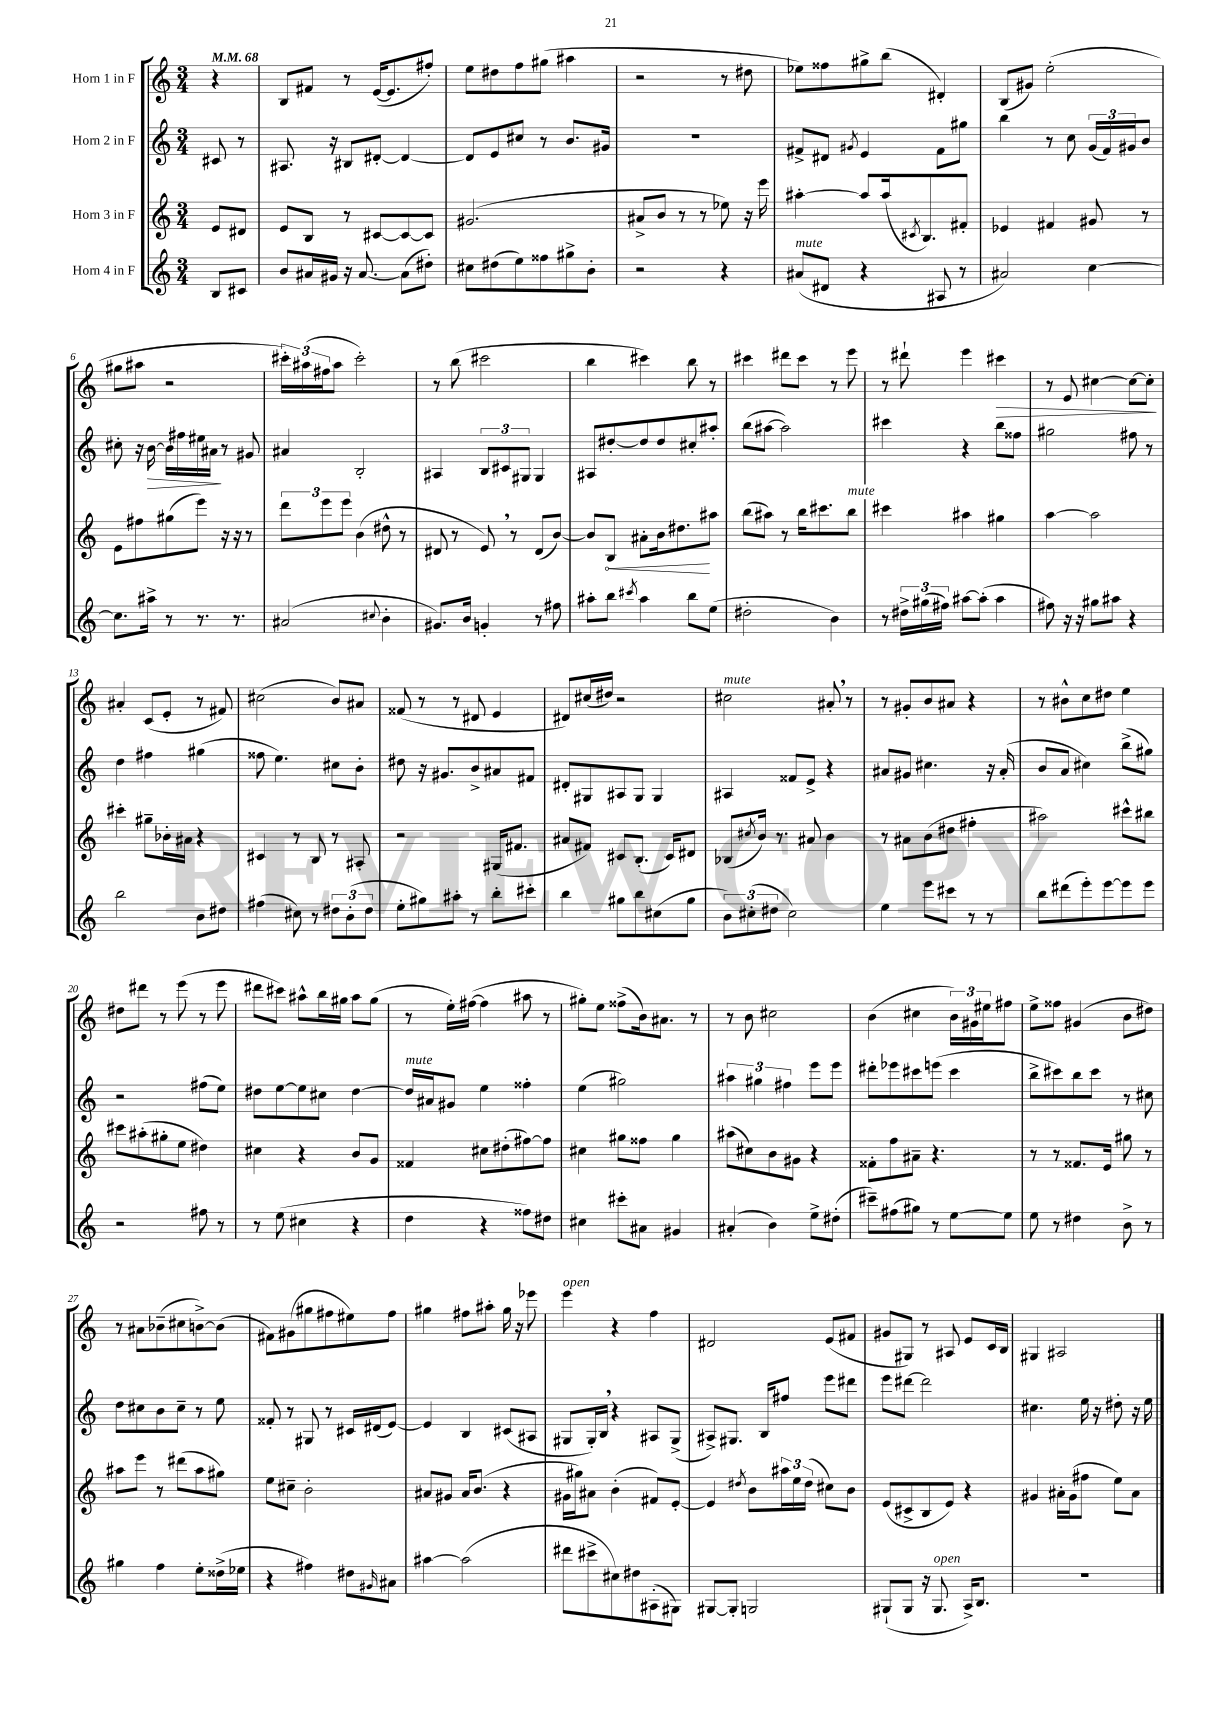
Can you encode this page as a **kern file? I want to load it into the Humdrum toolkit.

**kern	**kern	**kern	**kern
*staff4	*staff3	*staff2	*staff1
*clefG2	*clefG2	*clefG2	*clefG2
*k[]	*k[]	*k[]	*k[]
*M3/4	*M3/4	*M3/4	*M3/4
*MM68	*MM68	*MM68	*MM68
8B	8e	8c#	4r
8c#	8d#	8r	.
=	=	=	=
8b	8e	8.A#	8B
16a#	8B	.	8f#
16g#	.	16r	.
16r	8r	8B#	8r
[8.a#	.	.	.
.	[8c#	[8d#'	([16e
.	.	.	8.e]
(8a#]	8c#_	4d#_	.
8dd#')	8c#]	.	8ff#')
=	=	=	=
8cc#	(2.g#	8d#]	8ee
(8dd#	.	8e	8dd#
8ee)	.	8cc#	8ff
8ff##	.	8r	(8gg#
8gg#^	.	8.b	4aa#
8b'	.	.	.
.	.	16g#	.
=	=	=	=
2r	8a#^	2.r	2r
.	8b	.	.
.	8r	.	.
.	8r	.	.
4r	8ee-)	.	8r
.	16r	.	8dd#
.	16eee	.	.
=	=	=	=
(8a#	[4aa#'	8f#^	8ee-)
8d#	.	8d#	8ff##
.	.	8qg#	.
4r	8aa#]	4e	8gg#^
.	(16aa#	.	(8bb
.	8qc#	.	.
.	8.B)	.	.
8A#	.	8f#	4d#')
8r	8f#'	8gg#	.
=	=	=	=
2a#)	4e-	4bb	(8B
.	.	.	8g#)
.	4f#	8r	(2ee'
.	.	8cc	.
[4cc	8g#	(24g	.
.	.	24f)	.
.	.	24g#	.
.	8r	8b	.
=	=	=	=
8.cc]	8e	8cc#'	8gg#
.	8ff#	16r	8aa#
16aa#^	.	[16b	.
8r	(8gg#	16b]	2r
.	.	16ff#	.
8.r	8eee)	16ee#	.
.	.	16a#	.
.	16r	8r	.
8.r	16r	.	.
.	8r	8g#	.
=	=	=	=
(2a#	12ddd	4a#	24ccc#')
.	.	.	(24aa#
.	12eee	.	24ff#
.	.	.	8aa#
.	12eee	.	.
.	(4b	2B'	2ccc#')
8qqcc#	.	.	.
4b'	8dd#^^	.	.
.	8r	.	.
=	=	=	=
8.g#)	8d#	4A#	8r
.	8r	.	(8bb
16b	.	.	.
4g'	8e)	12B	2ccc#
.	.	12c#	.
.	8r	.	.
.	.	12G#	.
8r	(8d#	4G#	.
8ff#	[8b)	.	.
=	=	=	=
8aa#'	8b]	8A#	4bb
8bb	8B	[8dd#'	.
8qccc#	.	.	.
4aa#	8a#'	8dd#]	4ccc#)
.	16b	8dd#	.
.	8.dd#	.	.
8bb	.	8cc#'	8bb
(8ee	8aa#	8aa#'	8r
=	=	=	=
2dd#'	(8bb	(8bb	4ccc#
.	8aa#)	[8aa#	.
.	8r	2aa#])	8ddd#
.	16bb	.	8ccc#
.	8.ccc#	.	.
4b)	.	.	8r
.	8bb	.	8eee
=	=	=	=
8r	4ccc#	4ccc#	8r
24dd#^	.	.	8ddd#`
(24gg#	.	.	.
24ff#)	.	.	.
[8aa#	4aa#	4r	4eee
(8aa#']	.	.	.
4aa#	4gg#	8bb	4ccc#
.	.	8ff##	.
=	=	=	=
8ff#)	[4aa	2gg#	8r
16r	.	.	8e
16r	.	.	.
8gg#	2aa]	.	[4cc#
8aa#	.	.	.
4r	.	8ff#	8cc#_
.	.	8r	8cc#']
=	=	=	=
2bb	4ccc#'	4dd	4a#'
.	8gg#~	4ff#	(8c
.	16b-'	.	8e'
.	16a#	.	.
8b	4r	(4gg#	8r
8dd#	.	.	8f#)
=	=	=	=
(4ff#	4c#	8ff##	(2cc#
.	.	4.ee)	.
8cc#)	8r	.	.
8r	8B	.	.
12dd#	8r	8cc#	8b)
(12b'	.	.	.
.	8A#'	8b'	8a#
12dd#	.	.	.
=	=	=	=
8ee'	2r	8dd#	(8f##
8gg#)	.	16r	8r
.	.	8.g#	.
8aa#'	.	.	8r
8r	.	8b^	8d#
8bb'	(16G#	8a#	4e
.	8.f#	.	.
8ccc#'	.	8f#	.
=	=	=	=
4bb	8a#	8d#'	8d#)
.	8f#)	8G#	(16cc#
.	.	.	16dd#)
8gg#	8c#	8A#	2r
8bb	(8.B'	8G#	.
(8cc#	.	4G#	.
.	16c#)	.	.
8gg#	8d#	.	.
=	=	=	=
12b)	(8B-	4A#	2cc#
(12cc#'	.	.	.
.	8qcc#	.	.
.	16b)	.	.
12dd#	.	.	.
.	8.r	.	.
2cc#)	.	8f##	.
.	8a#	8e^	.
.	4b	4r	8a#'
.	.	.	8r
=	=	=	=
4ee	8r	8a#	8r
.	8a#	8g#	8g#'
8eee	(8b	4.cc#	8b
8ccc#	8dd#	.	8a#
8r	4ff#'	.	4r
8r	.	16r	.
.	.	(16a#'	.
=	=	=	=
8bb	2aa#)	8b	8r
(8ddd#	.	8a	8b#^^
8eee')	.	4cc#)	8cc
[8eee	.	.	8dd#
8eee]	8ccc#^^	(8bb^	4ee
8eee	8bb#	8gg#)	.
=	=	=	=
2r	8ccc#	2r	8dd#
.	(8aa#'	.	8ddd#
.	8gg#'	.	8r
.	8ee	.	(8eee
8ff#	4dd#)	(8ff#	8r
8r	.	8ee)	8eee
=	=	=	=
8r	4cc#	8dd#	8ddd#
(8ee	.	[8ee	8ccc#)
4cc#	4r	8ee]	8aa#^^
.	.	8cc#	16bb
.	.	.	16gg#
4r	8b	[4dd#	8aa#
.	8g	.	(8gg#
=	=	=	=
4dd	4f##	16dd#]	8r
.	.	16a#	.
.	.	8g#	16ee')
.	.	.	([16ff#
4r	8cc#	4ee	4ff#]
.	(8dd#'	.	.
8ff##)	[8ff#)	4ff##'	8aa#
8dd#	8ff#]	.	8r
=	=	=	=
4cc#	4cc#	(4ee	8gg#')
.	.	.	8ee
8ccc#'	8gg#	2gg#)	(8ff##^
8a#	8ff##	.	16b)
.	.	.	8.a#
4g#	4gg#	.	.
.	.	.	8r
=	=	=	=
(4a#'	(8aa#	6aa#	8r
.	8cc#)	.	8b
.	.	6gg#	.
4b)	8b	.	2cc#
.	.	6ff#	.
.	8g#	.	.
8ee^	4r	8eee	.
(8dd#'	.	8eee	.
=	=	=	=
8ccc#~)	8f##'	8ddd#'	(4b
(8ff#	8ff	8eee-	.
8gg#)	8a#~	8ccc#	4cc#
8r	4.r	(8eee	.
[8ee	.	4ccc#	24b)
.	.	.	24g#
.	.	.	24ee#
8ee]	.	.	8ff#
=	=	=	=
8ee	8r	8bb^	8ee^
8r	8r	8ccc#)	8ff##
4dd#	8.f##	8bb	(4g#
.	.	8ccc#	.
.	16e	.	.
8b^	8gg#	8r	8b
8r	8r	8cc#	8dd#)
=	=	=	=
4gg#	8aa#	8dd	8r
.	8eee	8cc#	8a#
4ff	8r	8b	(8b-~
.	(8ddd#	8cc#~	8cc#
8ee'	8aa#	8r	[8b^)
(16dd##^	8gg#)	8ee	(8b]
16ee-	.	.	.
=	=	=	=
4r	8ee	8f##'	8f#)
.	8cc#~	8r	(8g#
4ff#)	2b'	8G#	8gg#
.	.	8r	8ff#
8dd#	.	16c#	8ee#)
.	.	(16d#	.
16qqg#	.	.	.
8a#	.	[8e)	8ff#
=	=	=	=
[4aa#	8a#	4e]	4gg#
.	8g#	.	.
(2aa#]	16a#	4B	8ff#
.	(8.b	.	.
.	.	.	8aa#'
.	4r	(8c#	16gg#
.	.	.	16r
.	.	8A#	8eee-
=	=	=	=
8ddd#	16g#	8G#	4eee
.	16gg#)	.	.
8ccc#^	8a#	16G#')	.
.	.	16B	.
8cc#)	(4b'	4r	4r
8dd#	.	.	.
(8A#'	8f#)	8A#	4ff
8G#)	[8e'	(8G#^	.
=	=	=	=
[8G#	4e]	8A#^)	2d#
8G#']	.	8.G#	.
.	8qdd#	.	.
2G	8b	.	.
.	.	16B	.
.	24aa#	8ff#	.
.	24ee	.	.
.	(24dd#	.	.
.	8cc#)	8eee	(8e
.	8b	8ddd#	8f#
=	=	=	=
(8G#`	(8e	8eee	8g#
8G#	8c#^	[8ddd#	8G#)
16r	8B	2ddd#]	8r
8.G#	.	.	.
.	8e)	.	8A#
16A^)	4r	.	8e
8.B	.	.	.
.	.	.	16c
.	.	.	16B
=	=	=	=
2.r	4g#	4.cc#	4G#
.	16a#'	.	2A#
.	(16g#	.	.
.	8ff#	16ee	.
.	.	16r	.
.	8ee)	8dd#'	.
.	8a#	16r	.
.	.	16ee	.
==	==	==	==
*-	*-	*-	*-
